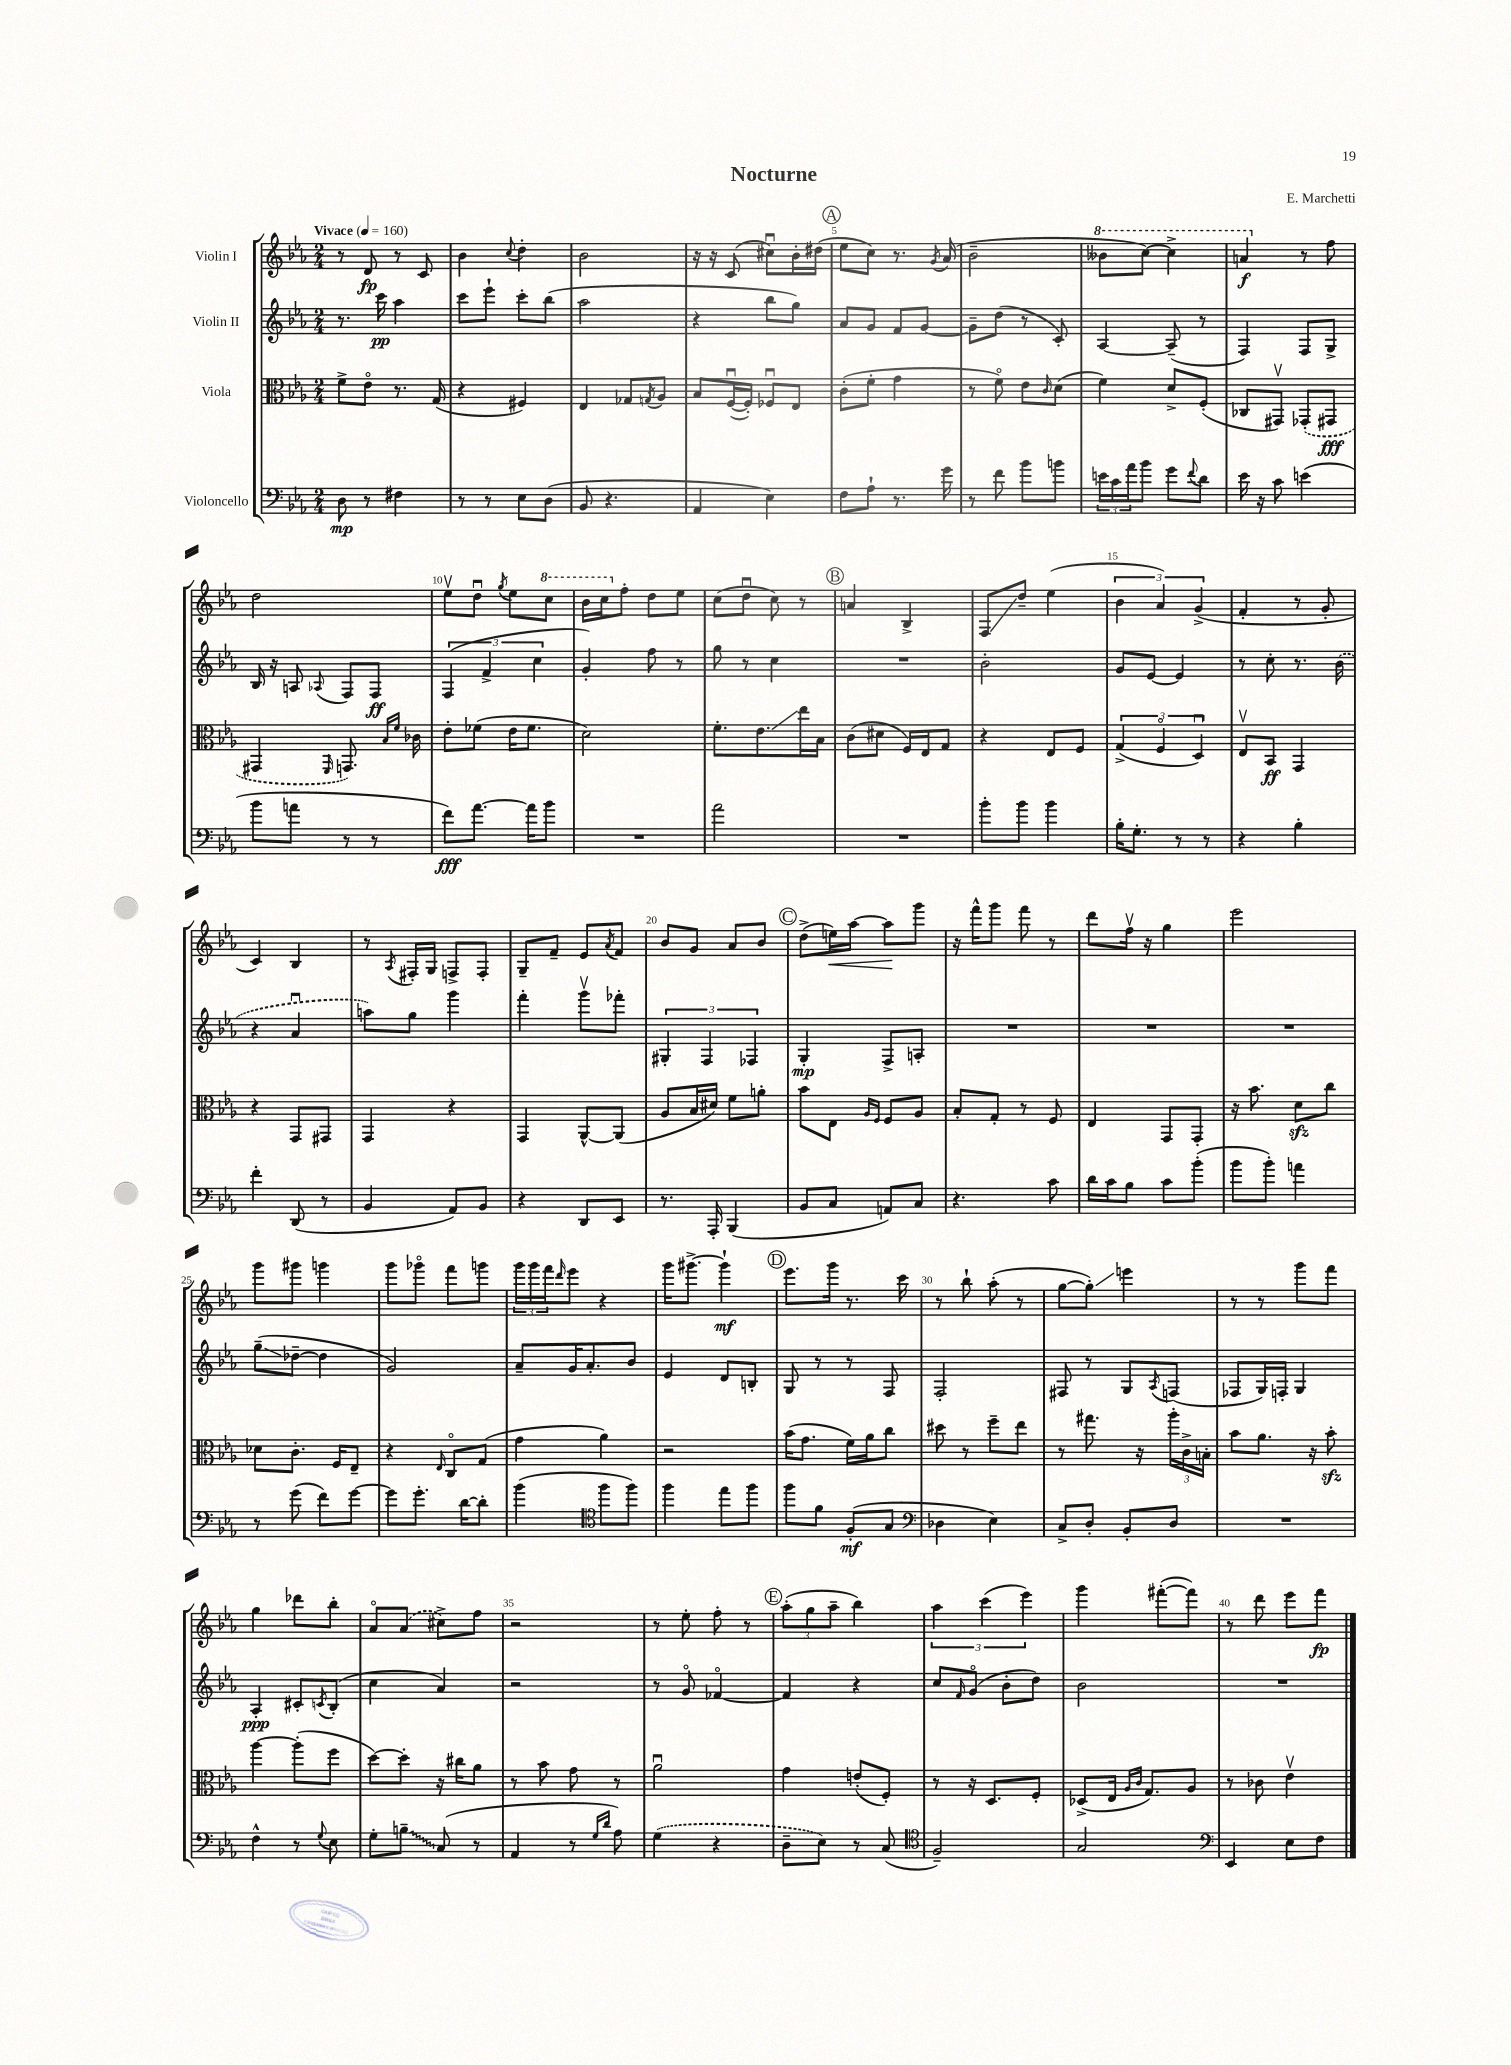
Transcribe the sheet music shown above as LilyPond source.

\header { title = "Nocturne" composer = "E. Marchetti" }
<<
\new StaffGroup <<
\new Staff = "s0" \with { instrumentName = "Violin I" } {
    \clef treble \key ees \major \numericTimeSignature \time 2/4 \tempo "Vivace" 4 = 160
    r8 d'8\fp r8 c'8 |
    bes'4 \appoggiatura { c''8 } d''4-. |
    bes'2 |
    r16 r16 c'8( cis''8\downbow) bes'16-. dis''16( |
    \mark \markup { \circle "A" } ees''8 c''8) r8. \acciaccatura { g'8 } aes'16( |
    bes'2-- |
    \ottava #1 beses''8 c'''8~) c'''4-> |
    a''4\f \ottava #0 r8 f''8 |
    d''2 |
    ees''8\upbow d''8\downbow \acciaccatura { g''8 } ees''8 \ottava #1 c'''8 |
    bes''16 c'''16 \ottava #0 f''8-. d''8 ees''8 |
    c''8( d''8\downbow c''8) r8 |
    \mark \markup { \circle "B" } a'4 bes4-> |
    f8\glissando d''8-- ees''4( |
    \tuplet 3/2 { bes'4 aes'4) g'4->( } |
    f'4-. r8 g'8-. |
    c'4) bes4 |
    r8 \acciaccatura { aes8 } fis16-. g16 f8-> f8-. |
    g8-- f'8-- ees'8 \acciaccatura { aes'8 } f'8 |
    bes'8 g'8 aes'8 bes'8 |
    \mark \markup { \circle "C" } d''8->( e''16\<) aes''16~ aes''8\! g'''8 |
    r16 f'''16-^ g'''8 f'''8 r8 |
    d'''8 f''16\upbow r16 g''4 |
    ees'''2 |
    g'''8 gis'''8 g'''4 |
    g'''8 ges'''8\flageolet f'''8 g'''8 |
    \tuplet 3/2 { g'''16 g'''16 f'''16 } \grace { d'''16 } ees'''8 r4 |
    g'''16 gis'''8.~-> gis'''4-!\mf |
    \mark \markup { \circle "D" } ees'''8. g'''16 r8. c'''16 |
    r8 bes''8-! aes''8-.( r8 |
    g''8~ g''8-.\glissando) e'''4 |
    r8 r8 g'''8 f'''8 |
    g''4 des'''8 bes''8-. |
    aes'8\flageolet \once \slurDashed aes'8( cis''8->) f''8 |
    r2 |
    r8 ees''8-. f''8-. r8 |
    \mark \markup { \circle "E" } \tuplet 3/2 { aes''8-.( g''8 aes''8-- } bes''4) |
    \tuplet 3/2 { aes''4 c'''4( ees'''4) } |
    g'''4 fis'''8~-.( fis'''8) |
    r8 d'''8 ees'''8 f'''8\fp \bar "|." |
}
\new Staff = "s1" \with { instrumentName = "Violin II" } {
    \clef treble \key ees \major \numericTimeSignature \time 2/4
    r8. c'''16\pp aes''4 |
    c'''8 ees'''8-! c'''8-. bes''8( |
    aes''2 |
    r4 bes''8 g''8) |
    \mark \markup { \circle "A" } aes'8 g'8 f'8 g'8~ |
    g'8-- d''8( r8 c'8-.) |
    aes4~ aes8--( r8 |
    f4) f8 g8-> |
    bes16 r16 a8 \appoggiatura { aes8 } f8 f8\ff |
    \tuplet 3/2 { f4( f'4-> c''4 } |
    g'4-.) f''8 r8 |
    g''8 r8 c''4 |
    \mark \markup { \circle "B" } R2 |
    bes'2-. |
    g'8 ees'8~ ees'4 |
    r8 c''8-. r8. \once \slurDashed bes'16( |
    r4 aes'4\downbow |
    a''8) g''8 g'''4 |
    f'''4-. g'''8\upbow fes'''8-. |
    \tuplet 3/2 { gis4-. f4 fes4 } |
    \mark \markup { \circle "C" } g4-.\mp f8-> a8-. |
    R2 |
    R2 |
    R2 |
    g''8--\glissando( des''8~-- des''4 |
    g'2) |
    aes'8-- g'16 aes'8.-. bes'8 |
    ees'4 d'8 b8-. |
    \mark \markup { \circle "D" } g8 r8 r8 f8 |
    f2-. |
    fis8 r8 g8 \acciaccatura { aes8 } f8( |
    fes8 g16) f16-. g4 |
    aes4-.\ppp cis'8-. \acciaccatura { c'8 } bes8-.( |
    c''4 aes'4) |
    r2 |
    r8 g'8\flageolet fes'4~\flageolet |
    \mark \markup { \circle "E" } fes'4 r4 |
    c''8 \grace { f'16 } g'8\flageolet( bes'8-. d''8) |
    bes'2 |
    R2 \bar "|." |
}
\new Staff = "s2" \with { instrumentName = "Viola" } {
    \clef alto \key ees \major \numericTimeSignature \time 2/4
    f'8-> ees'8\flageolet r8. g16( |
    r4 fis4) |
    ees4 ges8 \acciaccatura { g8 } aes8 |
    bes8 f16~\downbow( f16-.) fes8\downbow ees8 |
    \mark \markup { \circle "A" } c'8-.( f'8-. g'4 |
    r8 f'8\flageolet) ees'8 \grace { c'16 } d'8( |
    f'4) d'8-> f8-.( |
    ces8 gis,8\upbow) \once \slurDashed ges,8-.( gis,8\fff |
    gis,4 \grace { f,16 } g,8.) \grace { bes16 f'16 } ces'16 |
    ees'8-. fes'8( ees'16 fes'8. |
    d'2) |
    f'8.-. ees'8.\glissando ees''16 bes16 |
    \mark \markup { \circle "B" } c'8( dis'8 f16) ees16 g8 |
    r4 ees8 f8 |
    \tuplet 3/2 { g4->( f4\flageolet d4\downbow) } |
    ees8\upbow bes,8\ff g,4 |
    r4 g,8 gis,8 |
    g,4 r4 |
    g,4 aes,8~-^ aes,8( |
    aes8 bes16 dis'16) f'8 a'8-. |
    \mark \markup { \circle "C" } bes'8 ees8 \grace { aes16 f16 } f8 aes8 |
    bes8-. g8-. r8 f8 |
    ees4 g,8 g,8-. |
    r16 bes'8. d'8\sfz c''8 |
    des'8 c'8.-. f16 ees8-- |
    r4 \grace { ees16 } c8\flageolet g8( |
    g'4 aes'4) |
    r2 |
    \mark \markup { \circle "D" } bes'16( g'8. f'16) aes'16 c''8 |
    dis''8 r8 f''8-- ees''8 |
    r8 gis''8. r16 \tuplet 3/2 { aes''16-. c'16-> b16-. } |
    bes'8 aes'8. r16 bes'8-.\sfz |
    aes''4~ aes''8-.( f''8 |
    d''8~) d''8-. r16 cis''16 aes'8 |
    r8 bes'8 g'8 r8 |
    aes'2\downbow |
    \mark \markup { \circle "E" } g'4 e'8-.( f8-.) |
    r8 r16 d8. f8-. |
    des8->( ees16 \grace { aes16 c'16 } g8.) aes8 |
    r8 ces'8 ees'4\upbow \bar "|." |
}
\new Staff = "s3" \with { instrumentName = "Violoncello" } {
    \clef bass \key ees \major \numericTimeSignature \time 2/4
    d8\mp r8 fis4 |
    r8 r8 ees8 d8( |
    bes,8 r4. |
    aes,4 ees4) |
    \mark \markup { \circle "A" } f8 aes8-! r8. g'16 |
    r8 f'8 bes'8 b'8 |
    \tuplet 3/2 { e'16 c'16 aes'16 } bes'8 g'8 \appoggiatura { f'8 } d'8 |
    ees'16 r16 c'8 e'4( |
    bes'8 a'8 r8 r8 |
    f'8\fff) aes'8.~ aes'16 bes'8 |
    R2 |
    aes'2 |
    \mark \markup { \circle "B" } R2 |
    bes'8-. bes'8 bes'4 |
    bes16-. g8.-. r8 r8 |
    r4 bes4-. |
    f'4-. d,8( r8 |
    bes,4 aes,8) bes,8 |
    r4 d,8 ees,8 |
    r8. aes,,16-. bes,,4( |
    \mark \markup { \circle "C" } bes,8 c8 a,8) c8 |
    r4. c'8 |
    d'16 c'16 bes8 c'8 bes'8-.( |
    bes'8 bes'8-.) a'4 |
    r8 g'8( f'8) g'8~ |
    g'8 g'8.-. d'16~ d'8-. |
    bes'4( \clef tenor f''8 f''8) |
    f''4 ees''8 f''8 |
    \mark \markup { \circle "D" } f''8 f'8 f8-.\mf( g8 |
    \clef bass des4 ees4) |
    c8-> d8-. bes,8-. d8 |
    R2 |
    f4-^ r8 \appoggiatura { g8 } ees8 |
    g8-. \once \override Glissando.style = #'zigzag b8--\glissando c8( r8 |
    aes,4 r8 \grace { g16 d'16 } aes8) |
    \once \slurDashed g4( r4 |
    \mark \markup { \circle "E" } d8-- ees8) r8 c8( |
    \clef tenor f2--) |
    g2 |
    \clef bass ees,4 ees8 f8 \bar "|." |
}
>>
>>
\layout { \context { \Score \override BarNumber.break-visibility = ##(#f #t #t) barNumberVisibility = #(every-nth-bar-number-visible 5) } }
